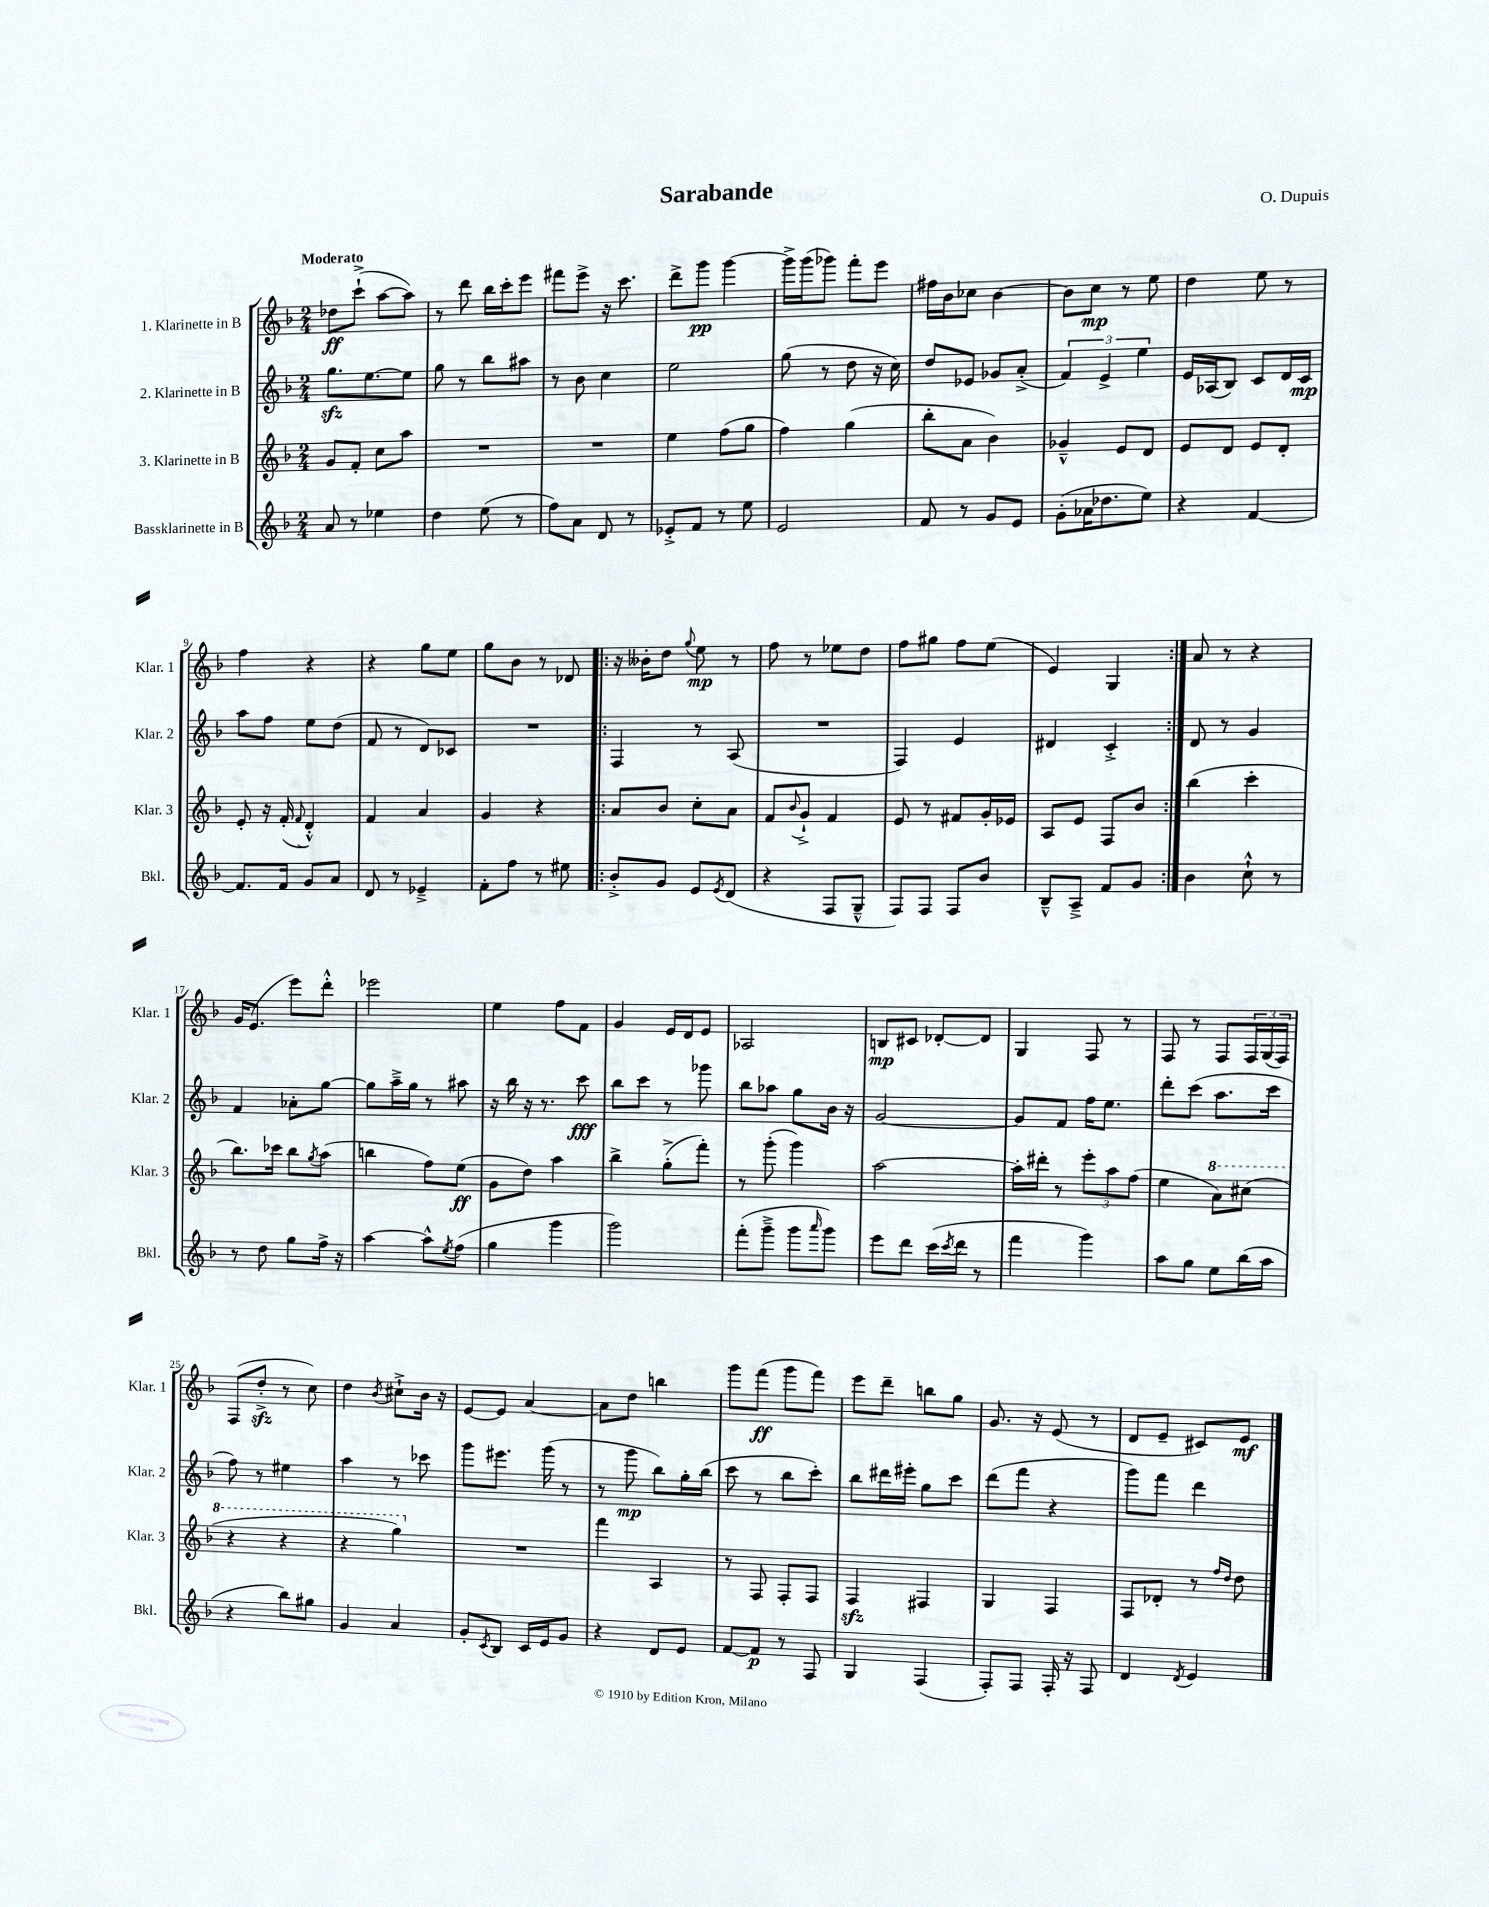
\header { title = "Sarabande" composer = "O. Dupuis" }
<<
\new StaffGroup <<
\new Staff = "s0" \with { instrumentName = "1. Klarinette in B" shortInstrumentName = "Klar. 1" } {
    \clef treble \key f \major \numericTimeSignature \time 2/4 \tempo "Moderato"
    des''8\ff c'''8-!->( a''8~ a''8) |
    r8 d'''8 bes''16 c'''16-. e'''8 |
    fis'''8 e'''8-> r16 c'''8. |
    d'''8-> g'''8\pp g'''4~ |
    g'''16-> g'''16( ges'''8) f'''8-. e'''8 |
    fis''16 bes'16 ces''8 bes'4~ |
    bes'8 c''8\mp r8 e''8 |
    d''4 e''8 r8 |
    f''4 r4 |
    r4 g''8 e''8 |
    g''8 bes'8 r8 des'8 |
    \repeat volta 2 { r16 beses'16-. d''8 \appoggiatura { g''8 } e''8\mp r8 |
    f''8 r8 ees''8 d''8 |
    f''8 gis''8 f''8 e''8( |
    e'4) g4 | }
    a'8 r8 r4 |
    g'16 e'8.( e'''8) d'''8-.-^ |
    ees'''2 |
    e''4 f''8 f'8 |
    g'4 e'16 d'16 e'8 |
    aes2 |
    b8\mp cis'8 des'8~-. des'8 |
    g4 f8 r8 |
    f8 r8 f8 \tuplet 3/2 { f16 g16( f16) } |
    f8( d''8-.->\sfz r8 c''8) |
    d''4 \acciaccatura { bes'8 } cis''8-!-> bes'16 r16 |
    e'8~ e'8 a'4~ |
    a'8 d''8 b''4 |
    g'''8 f'''8\ff( g'''8 f'''8) |
    e'''8 d'''8-- b''8 g''8 |
    g'8. r16 e'8( r8 |
    d'8 e'8-- cis'8) e'8\mf \bar "|." |
}
\new Staff = "s1" \with { instrumentName = "2. Klarinette in B" shortInstrumentName = "Klar. 2" } {
    \clef treble \key f \major \numericTimeSignature \time 2/4
    g''8.\sfz e''8.~ e''8 |
    g''8 r8 bes''8 ais''8 |
    r8 bes'8 c''4 |
    e''2 |
    g''8( r8 d''8 r16 c''16) |
    d''8 ees'8 ges'8 a'8-.->( |
    \tuplet 3/2 { f'4) e'4-> e''4 } |
    e'16 aes16( bes8) c'8 d'16 c'16\mp |
    a''8 f''8 e''8 d''8( |
    f'8 r8 d'8) ces'8 |
    R2 |
    \repeat volta 2 { f4 r8 a8( |
    R2 |
    f4) e'4 |
    dis'4 c'4-.-> | }
    d'8 r8 g'4 |
    f'4 aes'8-. g''8~ |
    g''8 a''16---> g''16 r8 ais''8 |
    r16 bes''16 r16 r8. c'''8\fff |
    bes''8 c'''8 r8 ges'''8 |
    bes''8 aes''8 g''8 bes'16 r16 |
    g'2~ |
    g'8 f'8 f''16 e''8. |
    d'''8-. c'''8( a''8. c'''16 |
    f''8) r8 eis''4 |
    a''4 r8 ces'''8 |
    g'''8 eis'''8. g'''16( r8 |
    r8 g'''8\mp bes''8) g''16-. bes''16( |
    c'''8 r8 bes''8 c'''8-.) |
    bes''8 dis'''16 eis'''16-. g''8 c'''8 |
    d'''8( f'''8 r4 |
    g'''8) f'''8 d'''4 \bar "|." |
}
\new Staff = "s2" \with { instrumentName = "3. Klarinette in B" shortInstrumentName = "Klar. 3" } {
    \clef treble \key f \major \numericTimeSignature \time 2/4
    g'8 f'8-. c''8 a''8 |
    R2 |
    R2 |
    e''4 f''8( g''8 |
    f''4) g''4( |
    bes''8-. a'8 bes'4) |
    ges'4---^ e'8 d'8 |
    e'8 d'8 e'8 d'8-. |
    e'8-. r16 f'16-.( \appoggiatura { f'8 } d'4-.-^) |
    f'4 a'4 |
    g'4 r4 |
    \repeat volta 2 { a'8 bes'8 c''8-. a'8 |
    f'8 \appoggiatura { bes'8 } g'8-!-> f'4 |
    e'8 r8 fis'8 g'16-. ees'16 |
    a8 e'8 f8 bes'8 | }
    bes''4( c'''4-. |
    bes''8.) ces'''16 bes''8 \acciaccatura { g''8 } a''8( |
    b''4 f''8) e''8\ff( |
    g'8 d''8) a''4 |
    bes''4-> g''8-.->( f'''8-.) |
    r8 g'''8-.( g'''4) |
    a''2~ |
    a''16-. dis'''16-. r8 \tuplet 3/2 { e'''8-. a''8 f''8( } |
    e''4 \ottava #1 a''8) cis'''8( |
    r4 r4 |
    r4 g'''4) \ottava #0 |
    R2 |
    f'''4 a4 |
    r8 f8 f8-. f8 |
    f4\sfz fis4 |
    g4 f4 |
    f8 des'8-. r8 \grace { f''16 d''16 } d''8 \bar "|." |
}
\new Staff = "s3" \with { instrumentName = "Bassklarinette in B" shortInstrumentName = "Bkl." } {
    \clef treble \key f \major \numericTimeSignature \time 2/4
    a'8 r8 ees''4 |
    d''4 e''8( r8 |
    f''8) a'8 d'8 r8 |
    ees'8-.-> f'8 r8 e''8 |
    e'2 |
    f'8 r8 g'8 e'8 |
    g'8-.( aes'16 des''8. e''8) |
    r4 f'4~ |
    f'8. f'16 g'8 a'8 |
    d'8 r8 ees'4---> |
    f'8-. f''8 r8 eis''8 |
    \repeat volta 2 { bes'8-.-> g'8 e'8 \acciaccatura { e'8 } d'8( |
    r4 f8 g8---^ |
    f8) f8 f8 bes'8 |
    bes8---^ a8---> f'8 g'8 | }
    bes'4 c''8-!-^ r8 |
    r8 d''8 g''8 f''16-> r16 |
    a''4~ a''8-^ \acciaccatura { e''8 } f''8( |
    g''4 g'''4 |
    g'''2) |
    f'''8-.( g'''8---> g'''8 \grace { a'''16 } g'''8) |
    e'''8 d'''8 c'''16( \acciaccatura { c'''8 } d'''16 r8 |
    f'''4 g'''4) |
    a''8 g''8 e''8 bes''16( a''16 |
    r4 bes''8) gis''8 |
    g'4 a'4 |
    g'8-. \acciaccatura { c'8 } bes8 c'16 e'16 g'8 |
    r4 d'8 e'8 |
    f'8~ f'8\p r8 f8 |
    g4 f4( |
    f8-.) f8 f16-. r16 f8 |
    d'4 \acciaccatura { d'8 } e'4 \bar "|." |
}
>>
>>
